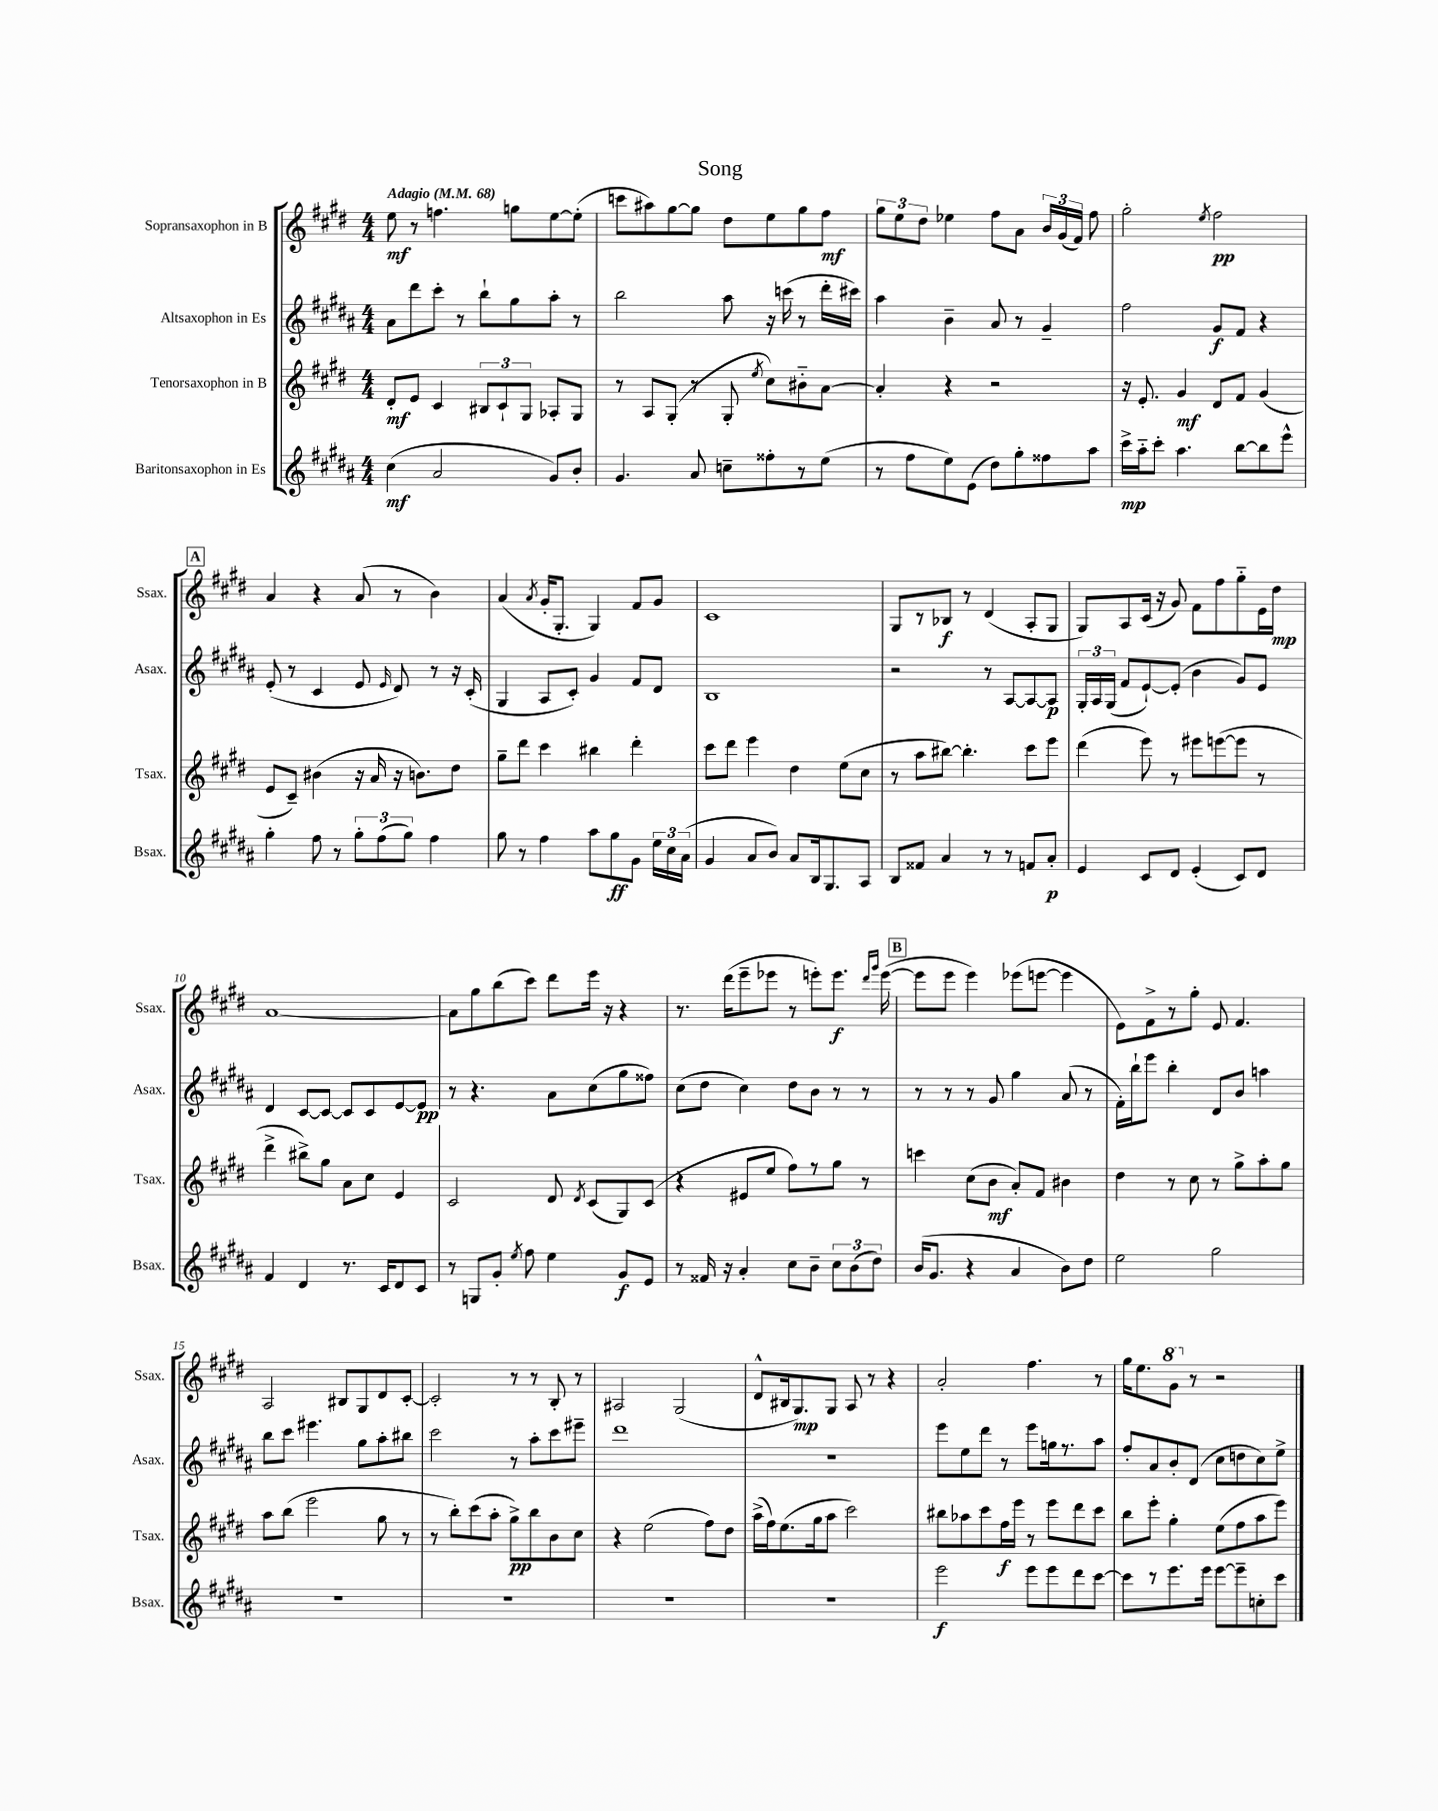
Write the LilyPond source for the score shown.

\header { title = "Song" }
<<
\new StaffGroup <<
\new Staff = "s0" \with { instrumentName = "Sopransaxophon in B" shortInstrumentName = "Ssax." } {
    \clef treble \key e \major \numericTimeSignature \time 4/4 \tempo "Adagio" 4 = 68
    \autoBeamOff e''8\mf r8 f''4. g''8[ e''8~ e''8]-.( |
    c'''8[ ais''8) gis''8~ gis''8] dis''8[ e''8 gis''8 fis''8]\mf |
    \tuplet 3/2 { gis''8[ e''8 dis''8] } ees''4 fis''8[ a'8] \tuplet 3/2 { b'16[ gis'16( fis'16]) } fis''8 |
    gis''2-. \acciaccatura { e''8 } fis''2\pp |
    \mark \markup { \box "A" } a'4 r4 a'8( r8 b'4) |
    a'4( \acciaccatura { a'8 } gis'16[-. gis8.]-. gis4) fis'8[ gis'8] |
    cis'1 |
    gis8[ r8 bes8]\f r8 dis'4( a8[-. gis8] |
    gis8[) a8 cis'16]( r16 gis'8) fis'8[ fis''8 gis''8-_ e'16 dis''16]\mp |
    a'1~ |
    a'8[ gis''8 b''8( cis'''8]) dis'''8[ e'''16] r16 r4 |
    r8. dis'''16[( e'''8-- ees'''8] r8 e'''8[-.) e'''8.]\f \grace { dis'''16[ gis'''16] } e'''16~( |
    \mark \markup { \box "B" } e'''8[ e'''8] e'''4) ees'''8[( e'''8]~ e'''4 |
    e'8[) fis'8-> r8 gis''8]-. e'8 fis'4. |
    a2 bis8[ gis8 dis'8 cis'8]~-. |
    cis'2-. r8 r8 b8-. r8 |
    ais2 gis2( |
    dis'8[-^ bis16 gis8.\mp) gis8] a8 r8 r4 |
    a'2-. fis''4. r8 |
    gis''16[ e''8. \ottava #1 gis''8] \ottava #0 r8 r2 \bar "|." |
}
\new Staff = "s1" \with { instrumentName = "Altsaxophon in Es" shortInstrumentName = "Asax." } {
    \clef treble \key b \major \numericTimeSignature \time 4/4
    \autoBeamOff ais'8[ dis'''8 cis'''8]-. r8 b''8[-! gis''8 ais''8]-. r8 |
    b''2 ais''8 r16 c'''16( r8 dis'''16[-. cis'''16]) |
    ais''4 b'4-- ais'8 r8 gis'4-- |
    fis''2 gis'8[\f fis'8] r4 |
    \mark \markup { \box "A" } e'8-.( r8 cis'4 e'8 \grace { e'16 } dis'8) r8 r16 cis'16-.( |
    gis4 ais8[ cis'8]-.) gis'4 fis'8[ dis'8] |
    b1 |
    r2 r8 ais8[~ ais8~ ais8]\p |
    \tuplet 3/2 { gis16[-. ais16 gis16]( } fis'8[ e'8~-!) e'8]-.( b'4 gis'8[) e'8] |
    dis'4 cis'8[~ cis'8]~ cis'8[ cis'8 e'8~ e'8]\pp |
    r8 r4. ais'8[ cis''8( gis''8 fisis''8]) |
    cis''8[( dis''8] cis''4) dis''8[ b'8] r8 r8 |
    \mark \markup { \box "B" } r8 r8 r8 gis'8 gis''4 ais'8( r8 |
    fis'16[-.) b''16-! e'''8] b''4-. dis'8[ b'8] a''4 |
    b''8[ cis'''8] eis'''4. gis''8[ ais''8-. bis''8] |
    cis'''2 r8 ais''8[-. cis'''8 eis'''8]-- |
    dis'''1 |
    R1 |
    e'''8[ e''8 dis'''8] r8 e'''8[ g''16 r8. ais''8] |
    fis''8[-. ais'8 b'8-. dis'8]( cis''8[ d''8 cis''8) e''8]-> \bar "|." |
}
\new Staff = "s2" \with { instrumentName = "Tenorsaxophon in B" shortInstrumentName = "Tsax." } {
    \clef treble \key e \major \numericTimeSignature \time 4/4
    \autoBeamOff dis'8[-.\mf e'8] cis'4 \tuplet 3/2 { bis8[ cis'8-! gis8] } aes8[-. gis8] |
    r8 a8[ gis8]-.( r8 gis8-. \acciaccatura { e''8 } cis''8[) bis'8-_ a'8]~ |
    a'4-. r4 r2 |
    r16 e'8.-. gis'4\mf dis'8[ fis'8] gis'4( |
    \mark \markup { \box "A" } e'8[ cis'8]--) bis'4( r16 a'16 r16 b'8.[) dis''8] |
    gis''8[-- dis'''8] cis'''4 bis''4 dis'''4-. |
    cis'''8[ dis'''8] e'''4 dis''4 e''8[( cis''8] |
    r8 a''8[ bis''8]~) bis''4.-. cis'''8[ e'''8] |
    dis'''4( e'''8) r8 eis'''8[ e'''8~( e'''8] r8 |
    dis'''4-> bis''8[->) gis''8] a'8[ cis''8] e'4 |
    cis'2 dis'8 \acciaccatura { dis'8 } cis'8[( gis8) cis'8]( |
    r4 eis'8[ e''8] fis''8[) r8 gis''8] r8 |
    \mark \markup { \box "B" } c'''4 cis''8[( b'8]\mf a'8[-.) fis'8] bis'4 |
    dis''4 r8 cis''8 r8 gis''8[-> a''8-. gis''8] |
    a''8[ b''8]( e'''2 gis''8 r8 |
    r8 b''8[-.) cis'''8( a''8]-. gis''8[->\pp) b''8 b'8 cis''8] |
    r4 e''2( fis''8[) dis''8] |
    a''16[->( fis''16) e''8.( gis''16 a''8] cis'''2) |
    bis''8[ aes''8 cis'''8 fis''16\f e'''16] r8 e'''8[ dis'''8 cis'''8] |
    b''8[ e'''8]-. gis''4-. e''8[( fis''8 a''8 e'''8]) \bar "|." |
}
\new Staff = "s3" \with { instrumentName = "Baritonsaxophon in Es" shortInstrumentName = "Bsax." } {
    \clef treble \key b \major \numericTimeSignature \time 4/4
    \autoBeamOff cis''4\mf( ais'2 gis'8[) b'8]-. |
    gis'4. ais'8 c''8[-- fisis''8-. r8 e''8]( |
    r8 fis''8[ e''8) e'8]( dis''8[) gis''8-. fisis''8 ais''8] |
    cis'''16[->\mp ais''16-_ cis'''8]-. ais''4. b''8[~ b''8 e'''8]-^ |
    \mark \markup { \box "A" } gis''4-. fis''8 r8 \tuplet 3/2 { gis''8[-. fis''8( gis''8]) } fis''4 |
    gis''8 r8 fis''4 ais''8[ gis''8\ff gis'8] \tuplet 3/2 { e''16[ cis''16 ais'16]( } |
    gis'4 ais'8[ b'8]) ais'8[ b16 gis8. ais8] |
    b8[ fisis'8] ais'4 r8 r8 f'8[ ais'8]-.\p |
    e'4 cis'8[ dis'8] e'4-.( cis'8[) dis'8] |
    fis'4 dis'4 r8. cis'16[ dis'8 cis'8] |
    r8 g8[ gis'8]-. \acciaccatura { e''8 } fis''8 e''4 gis'8[\f e'8] |
    r8 fisis'16 r16 ais'4-. cis''8[ b'8]-- \tuplet 3/2 { cis''8[ b'8( dis''8]) } |
    \mark \markup { \box "B" } b'16[( gis'8.] r4 ais'4 b'8[) dis''8] |
    e''2 gis''2 |
    R1 |
    R1 |
    R1 |
    R1 |
    e'''2\f e'''8[ e'''8 dis'''8 cis'''8]~ |
    cis'''8[ r8 e'''8. e'''16] e'''8[~ e'''8-- c''8-. cis'''8] \bar "|." |
}
>>
>>
